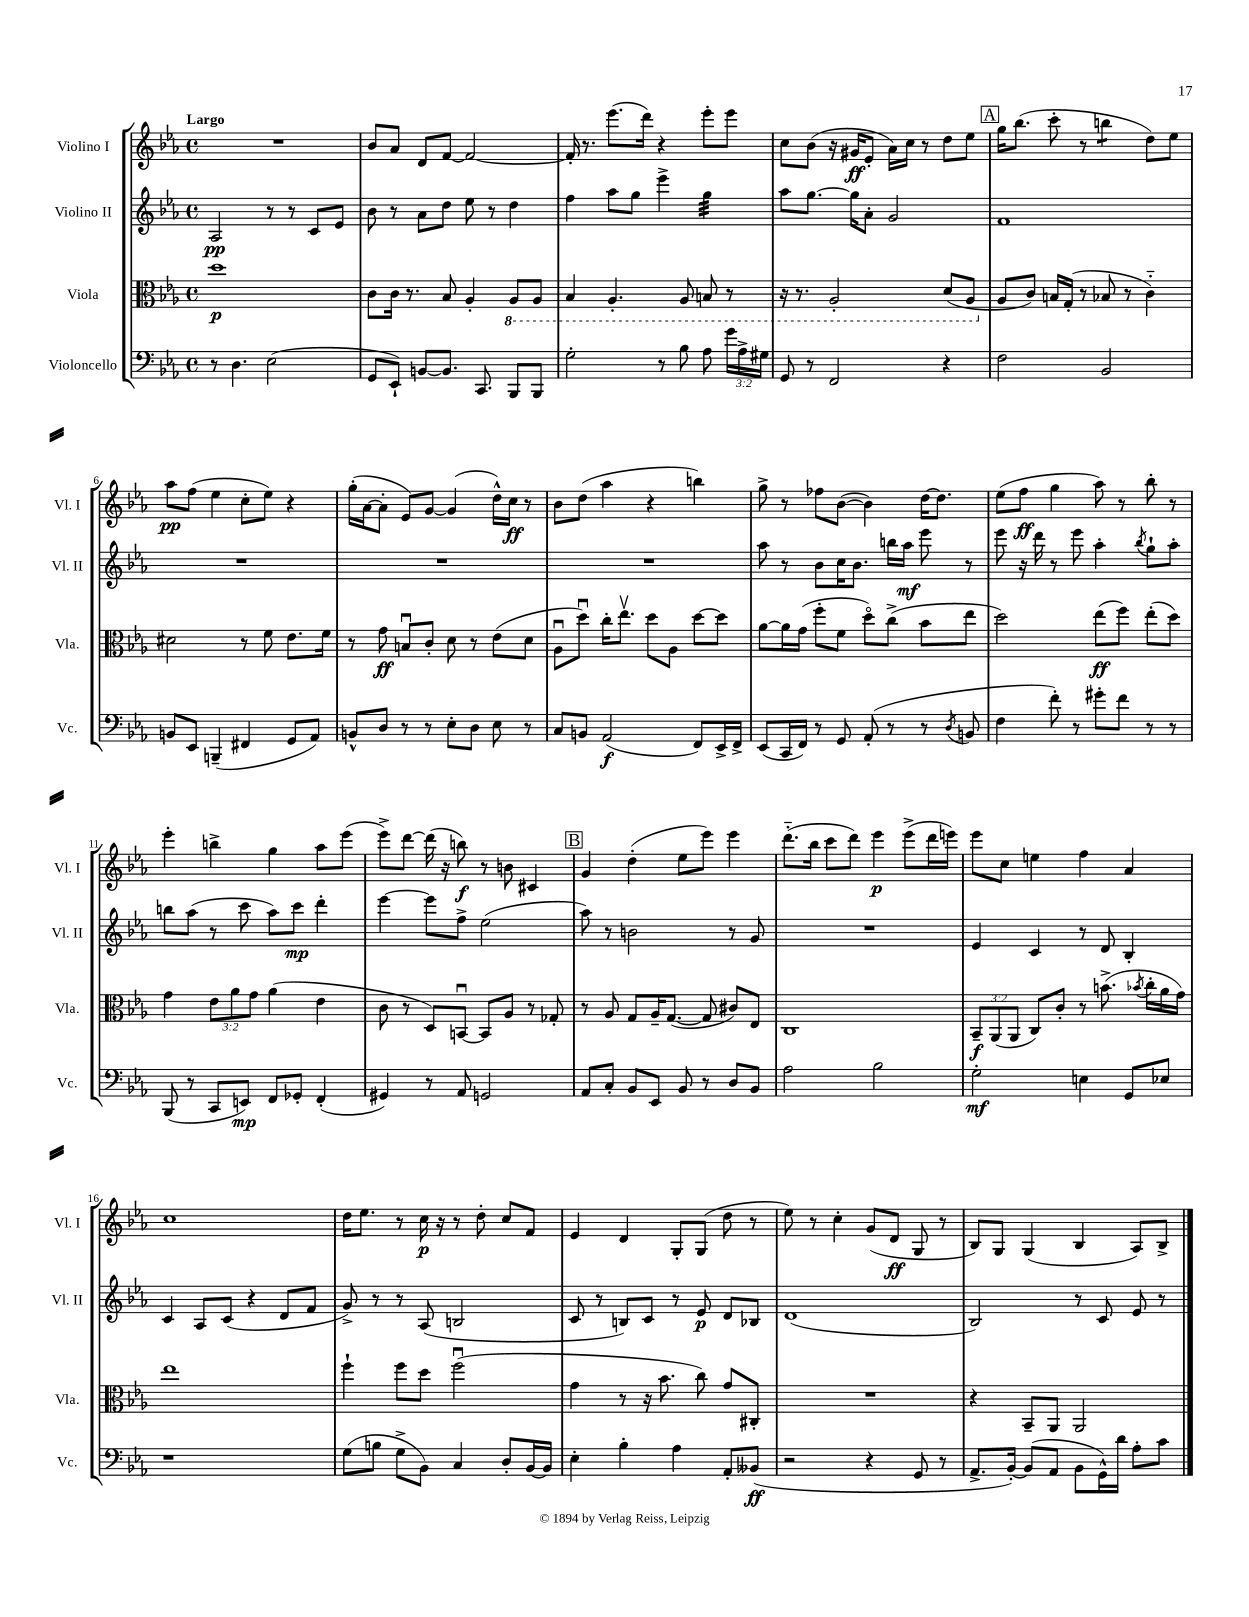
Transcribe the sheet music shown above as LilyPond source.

<<
\new StaffGroup <<
\new Staff = "s0" \with { instrumentName = "Violino I" shortInstrumentName = "Vl. I" } {
    \clef treble \key ees \major \defaultTimeSignature \time 4/4 \tempo "Largo"
    \autoBeamOff R1 |
    bes'8[ aes'8] d'8[ f'8]~ f'2~ |
    f'16-. r8. ees'''8.[( d'''16]) r4 ees'''8[-. ees'''8] |
    c''8[ bes'8]( r16 gis'16[\ff ees'8]-. aes'16[) c''16] r8 d''8[ ees''8] |
    \mark \markup { \box "A" } g''16[ bes''8.]( c'''8-. r8 b''4:8 d''8[) ees''8] |
    aes''8[\pp f''8]( ees''4 c''8[-. ees''8]) r4 |
    g''16[-.( aes'16~ aes'8]-. ees'8[) g'8]~ g'4( d''16[-^) c''16]\ff r8 |
    bes'8[ d''8]( aes''4 r4 b''4) |
    g''8-> r8 fes''8[ bes'8]~( bes'4) d''16[~ d''8.] |
    ees''8[( f''8]\ff g''4 aes''8) r8 bes''8-. r8 |
    ees'''4-. b''4-> g''4 aes''8[ ees'''8]( |
    ees'''8[->) d'''8]~ d'''16( r16 b''8\f) r8 b'8 cis'4 |
    \mark \markup { \box "B" } g'4 d''4-.( ees''8[ ees'''8]) ees'''4 |
    d'''8.[-_( bes''16] c'''8[ d'''8]) ees'''4\p ees'''8[->( d'''16 e'''16]) |
    ees'''8[ c''8] e''4 f''4 aes'4 |
    c''1 |
    d''16[ ees''8.] r8 c''16\p r16 r8 d''8-. c''8[ f'8] |
    ees'4 d'4 g8[-. g8]( d''8 r8 |
    ees''8) r8 c''4-. g'8[( d'8]\ff g8 r8 |
    bes8[) g8] g4( bes4 aes8[) bes8]-> \bar "|." |
}
\new Staff = "s1" \with { instrumentName = "Violino II" shortInstrumentName = "Vl. II" } {
    \clef treble \key ees \major \defaultTimeSignature \time 4/4
    \autoBeamOff aes2\pp r8 r8 c'8[ ees'8] |
    bes'8 r8 aes'8[ d''8] ees''8 r8 d''4 |
    f''4 aes''8[ g''8] ees'''4-> g''4:32 |
    aes''8[ g''8.]~ g''16[ aes'8]-. g'2 |
    \mark \markup { \box "A" } f'1 |
    R1 |
    R1 |
    R1 |
    aes''8 r8 bes'8[ c''16 bes'8.] b''16[ aes''16]\mf ees'''8 r8 |
    ees'''8 r16 d'''16 r8 ees'''8 aes''4-. \acciaccatura { bes''8 } g''8[-! aes''8]-. |
    b''8[ aes''8]( r8 c'''8 aes''8[) c'''8]\mp d'''4-. |
    ees'''4~ ees'''8[ f''8]-> ees''2( |
    \mark \markup { \box "B" } aes''8) r8 b'2 r8 g'8 |
    R1 |
    ees'4 c'4 r8 d'8 bes4-. |
    c'4 aes8[ c'8]( r4 d'8[ f'8] |
    g'8->) r8 r8 aes8( b2 |
    c'8 r8 b8[) c'8] r8 ees'8\p d'8[ bes8] |
    d'1( |
    bes2) r8 c'8 ees'8 r8 \bar "|." |
}
\new Staff = "s2" \with { instrumentName = "Viola" shortInstrumentName = "Vla." } {
    \clef alto \key ees \major \defaultTimeSignature \time 4/4 \override Staff.TupletNumber.text = #tuplet-number::calc-fraction-text
    \autoBeamOff d''1\p |
    c'8[ c'16] r8. bes8 aes4-. \ottava #-1 aes,8[ aes,8] |
    bes,4 aes,4.-. aes,8 b,8 r8 |
    r16 r8. aes,2-. d8[( aes,8] \ottava #0 |
    \mark \markup { \box "A" } aes8[ c'8]) b16[ g16]-.( r8 bes8 r8 c'4-_) |
    dis'2 r8 f'8 ees'8.[ f'16] |
    r8 g'8\ff b8[\downbow c'8]-. d'8 r8 ees'8[( d'8] |
    aes8[\downbow d''8]\downbow) c''16[-. ees''8.]\upbow d''8[ aes8] d''8[~ d''8] |
    aes'8[~ aes'16 g'16]( f''8[-. f'8] d''8[\flageolet) c''8]->( bes'8[ ees''8] |
    d''2) ees''8[\ff( f''8]) ees''8[-.( d''8]) |
    g'4 \tuplet 3/2 { ees'8[ aes'8 g'8] } aes'4( ees'4 |
    c'8 r8 d8[) b,8]~\downbow b,8[ aes8] r8 ges8-. |
    \mark \markup { \box "B" } r8 aes8 g8[ aes16-- g8.]~( g8 cis'8[) ees8] |
    c1 |
    \tuplet 3/2 { bes,8[--\f aes,8( aes,8] } c8[) c'8]-. r8 b'8.->( \acciaccatura { bes'8 } c''16[-. aes'16 g'16]) |
    ees''1 |
    f''4-! f''8[ d''8] f''2\downbow( |
    g'4 r8 r16 bes'8. c''8) g'8[ cis8]-. |
    R1 |
    r4 bes,8[-- aes,8] aes,2 \bar "|." |
}
\new Staff = "s3" \with { instrumentName = "Violoncello" shortInstrumentName = "Vc." } {
    \clef bass \key ees \major \defaultTimeSignature \time 4/4 \override Staff.TupletNumber.text = #tuplet-number::calc-fraction-text
    \autoBeamOff r8 d4. ees2( |
    g,8[ ees,8]-!) b,8[~ b,8.] c,8. bes,,8[ bes,,8] |
    g2-. r8 bes8 aes8 \tuplet 3/2 { g'16[ aes16-> gis16] } |
    g,8 r8 f,2 r4 |
    \mark \markup { \box "A" } f2 bes,2 |
    b,8[ ees,8] b,,4--( fis,4 g,8[ aes,8]) |
    b,8[-^ d8] r8 r8 ees8[-. d8] ees8 r8 |
    c8[ b,8] aes,2\f( f,8[) ees,16-> f,16]-> |
    ees,8[( c,16 f,16]) r8 g,8 aes,8-.( r8 r8 \acciaccatura { d8 } b,8 |
    f4 f'8-.) r8 gis'8[-. f'8] r8 r8 |
    bes,,8( r8 c,8[ e,8]\mp) f,8[ ges,8]-. f,4-.( |
    gis,4) r8 aes,8 g,2 |
    \mark \markup { \box "B" } aes,8[ c8]-. bes,8[ ees,8] bes,8 r8 d8[ bes,8] |
    aes2 bes2 |
    g2-.\mf e4 g,8[ ees8] |
    r1 |
    g8[( b8] g8[-> bes,8]) c4 d8[-. bes,16~ bes,16] |
    ees4-. bes4-. aes4 aes,8[-. beses,8]\ff( |
    r2 r4 g,8 r8 |
    aes,8.[-> bes,16]~-.) bes,8[( aes,8] bes,8[ g,16-^) d'16] aes8[-. c'8] \bar "|." |
}
>>
>>
